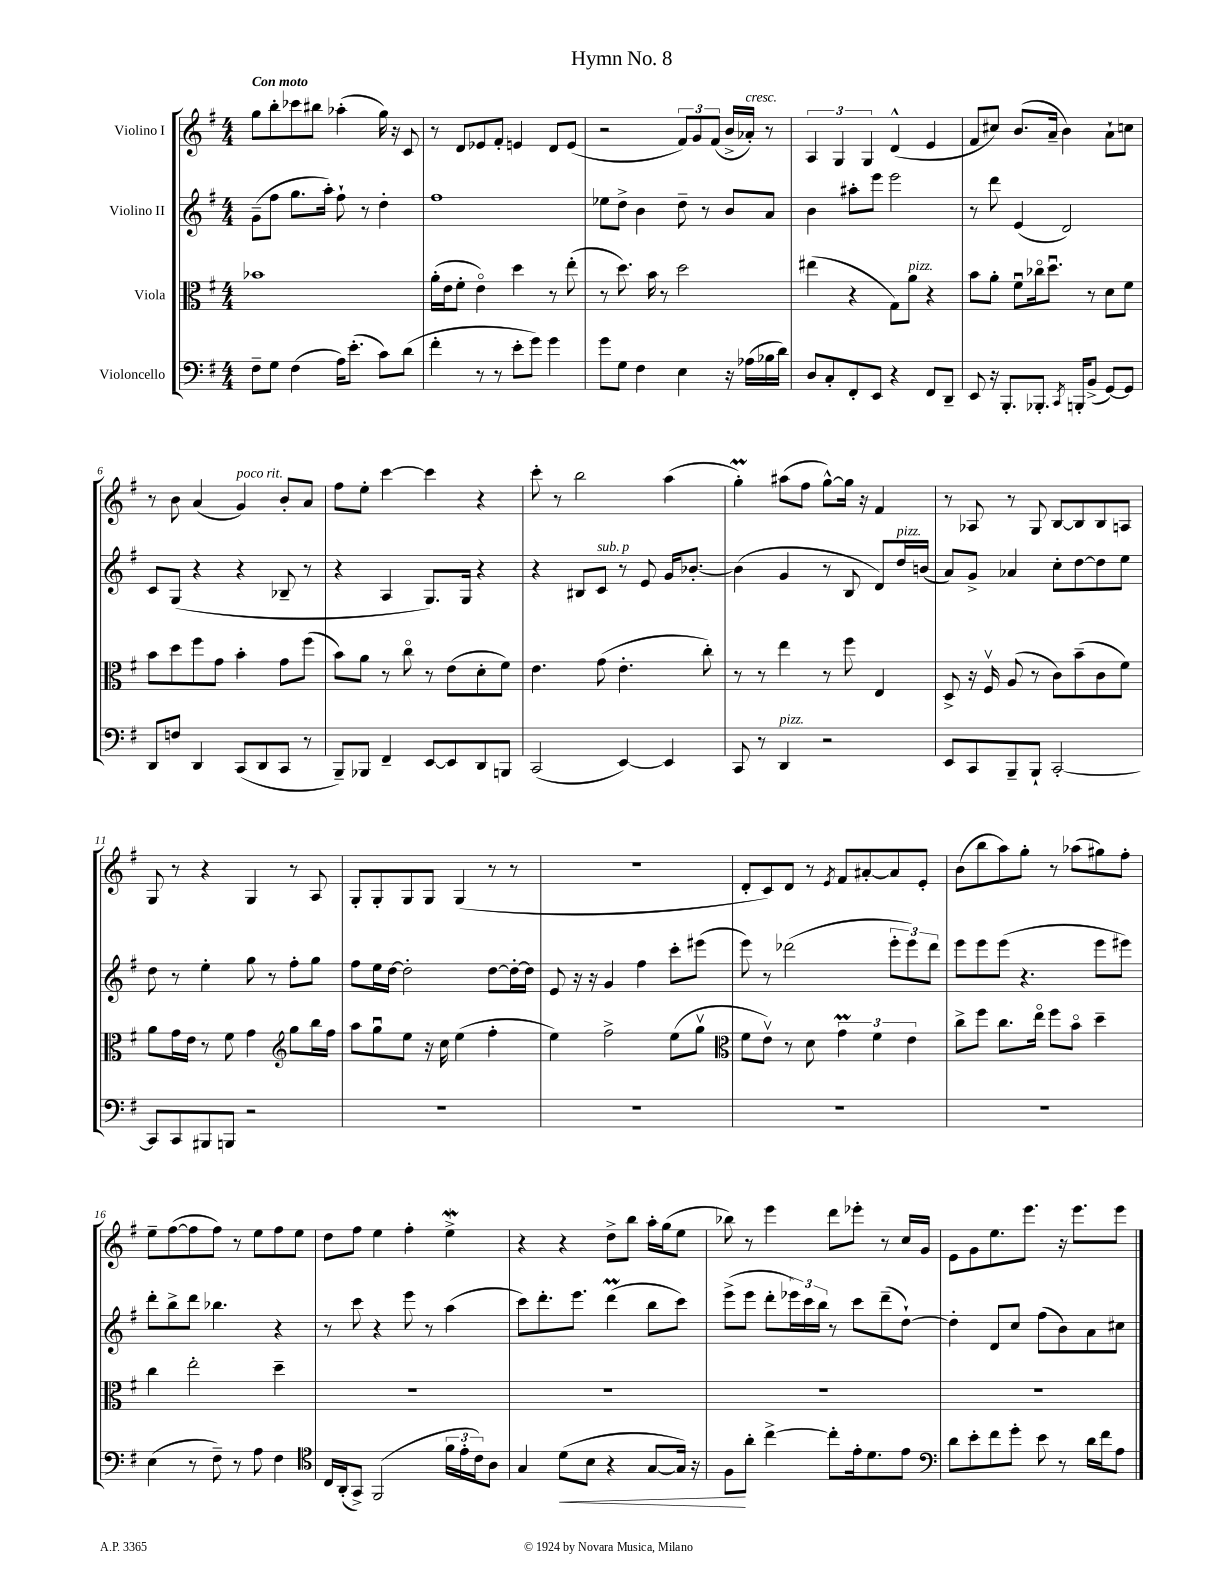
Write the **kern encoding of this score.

**kern	**kern	**kern	**kern
*staff4	*staff3	*staff2	*staff1
*clefF4	*clefC3	*clefG2	*clefG2
*k[f#]	*k[f#]	*k[f#]	*k[f#]
*M4/4	*M4/4	*M4/4	*M4/4
8F#~	1b-	(8g~	8gg
8G	.	8ff#	8bb'
(4F#	.	8.gg	8ccc-
.	.	.	8bb#
.	.	16aa')	.
16A)	.	8ff#`	(4aa-'
(8.e'	.	.	.
.	.	8r	.
8c)	.	4dd'	16gg)
.	.	.	16r
(8d	.	.	8c
=	=	=	=
4f#'	(16a'	1ff#	8r
.	16e	.	.
.	8f#'	.	8d
8r	4eo)	.	8e-
8r	.	.	8f#'
8e'	4dd	.	4e
8g)	.	.	.
4g	8r	.	8d
.	(8ee'	.	(8e
=	=	=	=
8g	8r	8ee-	2r
8G	8.dd)	8dd^	.
4F#	.	4b	.
.	16b	.	.
.	8r	.	.
4E	2dd	8dd~	12f#)
.	.	.	12g
.	.	8r	.
.	.	.	(12f#
16r	.	8b	16b^
(16A-	.	.	16a-')
16B-	.	8a	8r
16d)	.	.	.
=	=	=	=
8D	(4ee#	4b	6A
8C'	.	.	.
.	.	.	6G
8FF#'	4r	8aa#'	.
.	.	.	6G
8EE	.	8eee	.
4r	8G)	2eee	(4d^^
.	8a	.	.
8FF#	4r	.	4e
8DD~	.	.	.
=	=	=	=
8EE	8b	8r	8f#
16r	8a'	8ddd	8cc#)
8.BBB'	.	.	.
.	8f#u	(4e	(8.b
8.BBB-'	16cc-o	.	.
.	8.ddu	.	16a~
.	.	2d)	4b)
8qCC	.	.	.
16BBB'	.	.	.
(8BB^	8r	.	.
[8GG)	8d	.	8a`
8GG]	8f#	.	8cc
=	=	=	=
8DD	8b	8c	8r
8F	8dd	(8G	8b
4DD	8ff#	4r	(4a
.	8g	.	.
(8CC	4b'	4r	4g)
8DD	.	.	.
8CC	8g	8B-~	8b'
8r	(8ff#	8r	8a
=	=	=	=
8BBB~)	8b)	4r	8ff#
8BBB-	8a	.	8ee'
4FF#~	8r	4A	[4ccc
.	8cco	.	.
[8EE	8r	8.G)	4ccc]
8EE]	(8e	.	.
.	.	16G	.
8DD	8d'	4r	4r
8BBB	8f#)	.	.
=	=	=	=
(2CC	4.e	4r	8ccc'
.	.	.	8r
.	.	8B#	2bb
.	(8g	8c	.
[4EE)	4.e'	8r	.
.	.	8e	.
4EE]	.	16g	(4aa
.	.	[8.b-'	.
.	8cc')	.	.
=	=	=	=
8CC	8r	(4b-]	4gg')
8r	8r	.	.
4DD	4ee	4g	(8aa#
.	.	.	8ff#
2r	8r	8r	[8gg^^)
.	8ff#	8B	16gg]
.	.	.	16r
.	4E	8d)	4f#
.	.	16dd	.
.	.	(16b	.
=	=	=	=
8EE	8D^	8a)	8r
8CC	16r	8g^	8A-
.	16F#v	.	.
8BBB~	(8A	4a-	8r
8BBB`	8r	.	8G
[2CC'	8c)	8cc'	[8B
.	(8b~	[8dd	8B]
.	8c	8dd]	8B
.	8f#)	8ee	8A
=	=	=	=
8CC]	8a	8dd	8G
8CC	16g	8r	8r
.	16e	.	.
8BBB#	8r	4ee'	4r
8BBB	8f#	.	.
2r	4g	8gg	4G
.	.	8r	.
*	*clefG2	*	*
.	8gg	8ff#'	8r
.	16bb	8gg	8A
.	16ff#	.	.
=	=	=	=
1r	8aa	8ff#	8G'
.	8ggu	16ee	8G'
.	.	[16dd	.
.	8ee	2dd']	8G
.	16r	.	8G
.	16cc	.	.
.	(4ee	.	(4G
.	4ff#'	[8dd	8r
.	.	16dd'_	8r
.	.	16dd]	.
=	=	=	=
1r	4ee)	8e	1r
.	.	16r	.
.	.	16r	.
.	2ff#^	4g	.
.	.	4ff#	.
.	(8ee	8ccc'	.
.	8ggv	(8eee#	.
=	=	=	=
*	*clefC3	*	*
1r	8f#	8eee)	8d'
.	8ev)	8r	8c)
.	8r	(2ddd-	8d
.	8d	.	8r
.	.	.	8qe
.	6g	.	8f#
.	.	.	[8a#'
.	6f#	.	.
.	.	12eee'	8a#]
.	6e	12eee)	.
.	.	.	8e'
.	.	12ddd-	.
=	=	=	=
1r	8cc^	8eee	(8b
.	8ff#	8eee	8bb
.	8.cc	(8eee	8aa)
.	.	4.r	8gg'
.	16eeo	.	.
.	8ff#	.	8r
.	8bo	.	(8aa-
.	4dd~	8eee	8gg#)
.	.	8eee#)	8ff#'
=	=	=	=
(4E	4cc	8ddd'	8ee~
.	.	8bb^	([8ff#
8r	2ee'	8ddd	8ff#]
8F#~)	.	4.bb-	8ff#)
8r	.	.	8r
8A	.	.	8ee
4F#	4dd~	4r	8ff#
.	.	.	8ee
=	=	=	=
*clefC4	*	*	*
16C	1r	8r	8dd
(16AA'	.	.	.
8GG^)	.	8ccc	8ff#
(2FF#	.	4r	4ee
.	.	8eee	4ff#'
.	.	8r	.
24f#	.	(4aa	4ee^
24e'	.	.	.
24c)	.	.	.
8A	.	.	.
=	=	=	=
4G	1r	8ccc)	4r
.	.	8.ddd'	.
(8d	.	.	4r
.	.	8.eee	.
8B	.	.	.
4r	.	(4ddd	8dd^
.	.	.	8bb
[8G	.	8bb	16aa'
.	.	.	(16gg
16G])	.	8ccc)	8ee
16r	.	.	.
=	=	=	=
8F#	1r	(8eee^	8bb-)
8a'	.	8eee	8r
[4cc^	.	8ddd'	4eee
.	.	24eee-)	.
.	.	24ccc	.
.	.	24bb	.
8cc']	.	8r	8ddd
16e'	.	8ccc	8eee-'
8.d	.	.	.
.	.	(8ddd~	8r
8e	.	[8dd`)	16cc
.	.	.	16g
=	=	=	=
*clefF4	*	*	*
8d	1r	4dd']	8e
8e'	.	.	8g
8f#	.	8d	8.ee
8g'	.	8cc	.
.	.	.	8.eee
8e	.	(8ff#	.
8r	.	8b)	16r
.	.	.	8.eee
16d	.	8a	.
16f#	.	.	.
8A	.	8cc#	8eee
==	==	==	==
*-	*-	*-	*-
